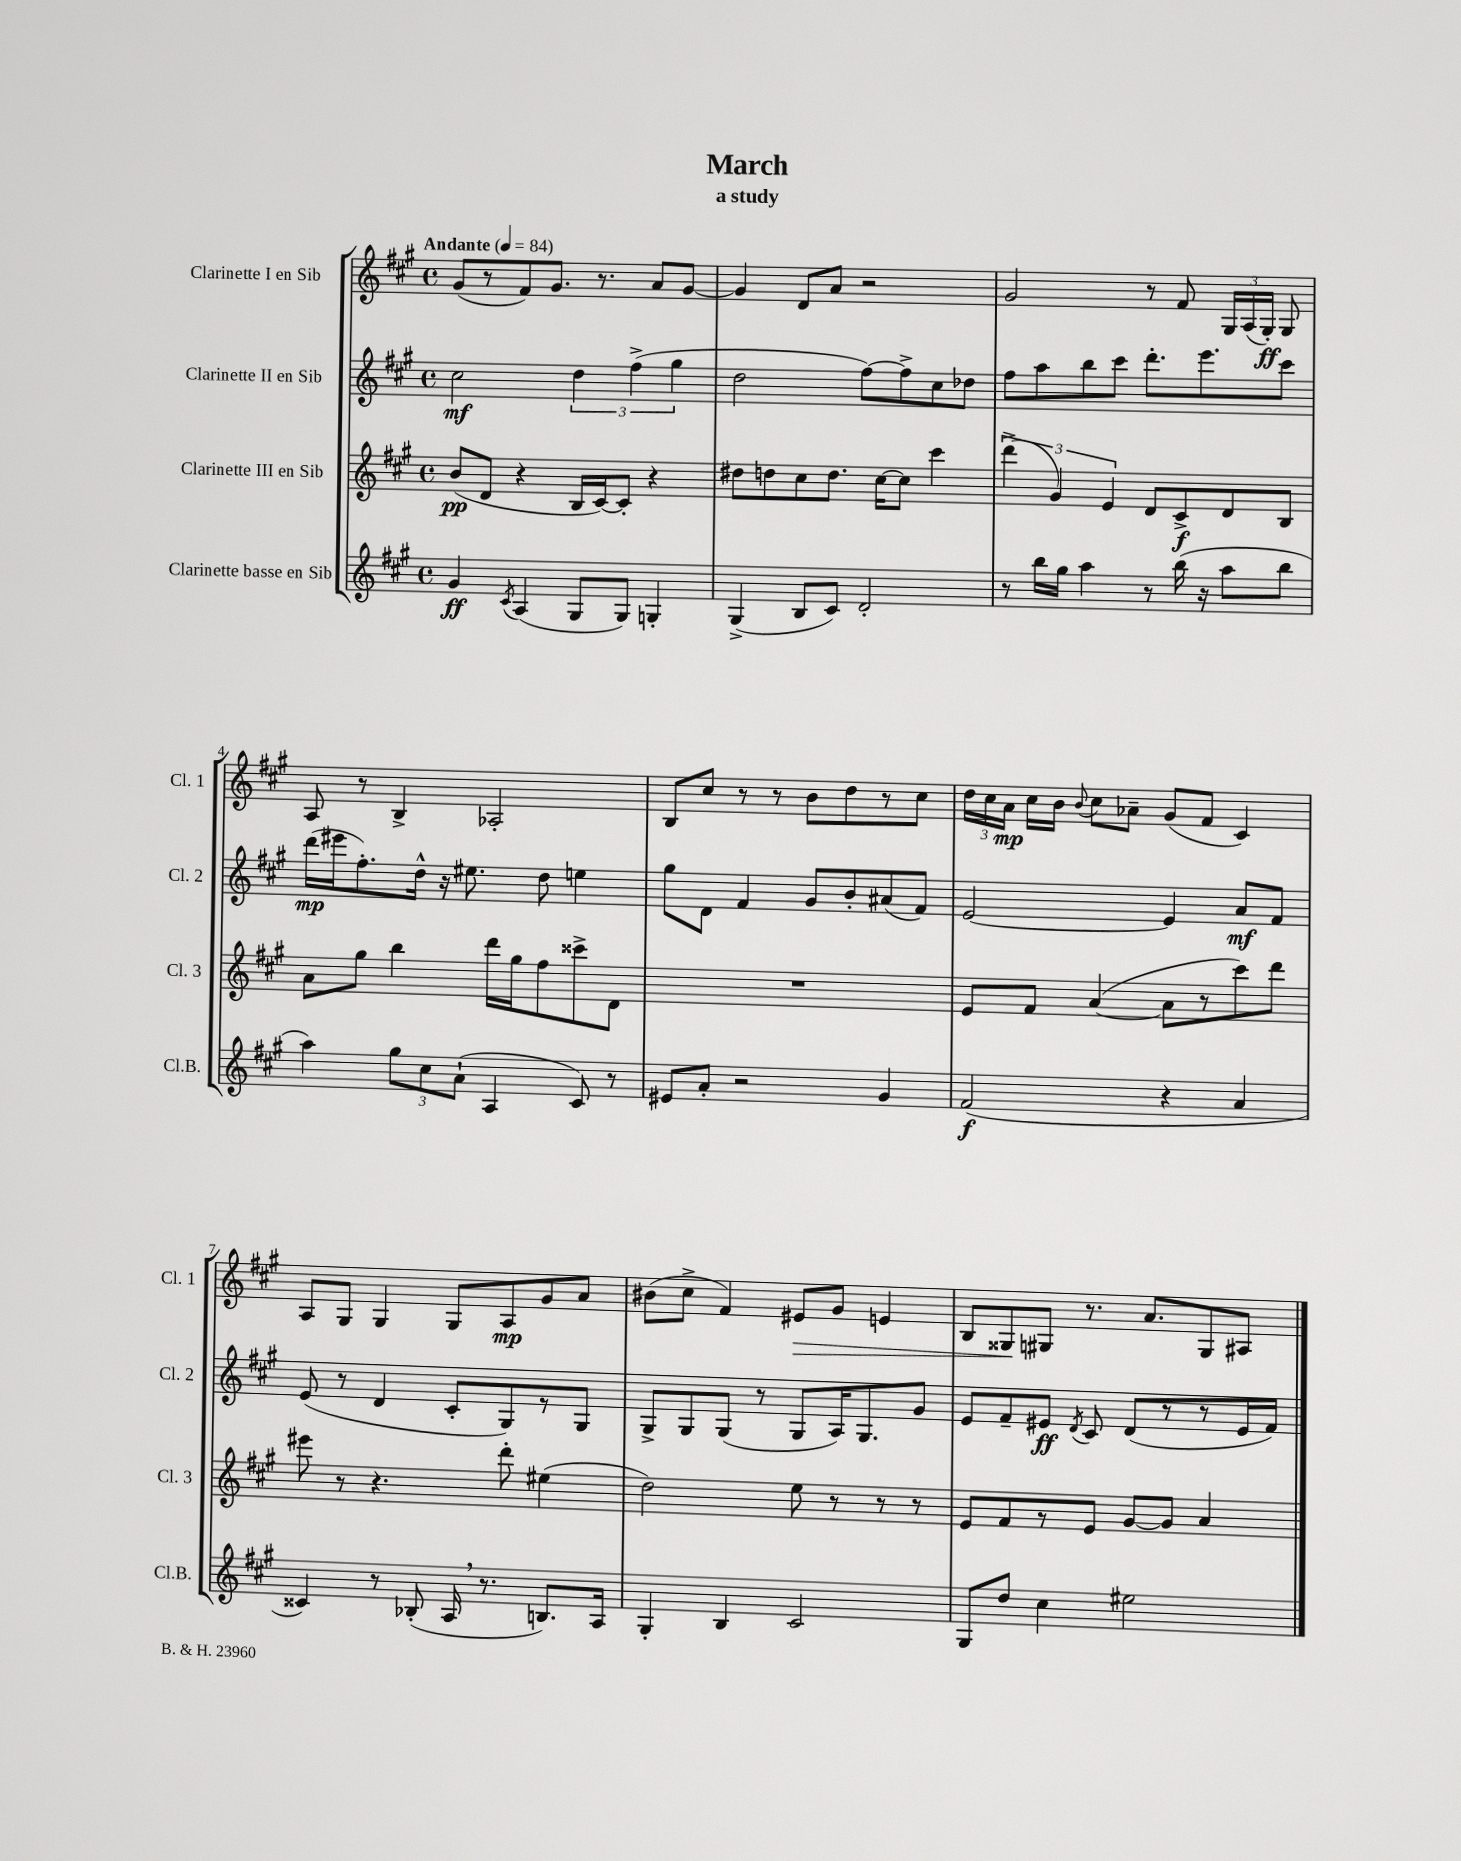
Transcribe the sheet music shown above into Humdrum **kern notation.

**kern	**dynam	**kern	**dynam	**kern	**dynam	**kern	**dynam
*part4	*part4	*part3	*part3	*part2	*part2	*part1	*part1
*staff4	*staff4	*staff3	*staff3	*staff2	*staff2	*staff1	*staff1
*I"Clarinette basse en Sib	*	*I"Clarinette III en Sib	*	*I"Clarinette II en Sib	*	*I"Clarinette I en Sib	*
*I'Cl.B.	*	*I'Cl. 3	*	*I'Cl. 2	*	*I'Cl. 1	*
*clefG2	*	*clefG2	*	*clefG2	*	*clefG2	*
*k[f#c#g#]	*	*k[f#c#g#]	*	*k[f#c#g#]	*	*k[f#c#g#]	*
*M4/4	*	*M4/4	*	*M4/4	*	*M4/4	*
*met(c)	*	*met(c)	*	*met(c)	*	*met(c)	*
*MM84	*	*MM84	*	*MM84	*	*MM84	*
=1	=1	=1	=1	=1	=1	=1	=1
!	!	!	!	!	!	!LO:TX:a:B:t=Andante	!
4g#/	ff	(8b/L	pp	2cc#\	mf	(8g#/L	.
.	.	8d/J	.	.	.	8r	.
8qc#/	.	.	.	.	.	.	.
(4A/	.	4r	.	.	.	8f#/)	.
.	.	.	.	.	.	8.g#/J	.
8G#/L	.	16B/LL	.	6dd\	.	.	.
.	.	[16c#/J)	.	.	.	8.r	.
8G#/J)	.	8c#'/J]	.	.	.	.	.
.	.	.	.	(6ff#^\	.	.	.
4Gn'/	.	4r	.	.	.	8a/L	.
.	.	.	.	6gg#\	.	.	.
.	.	.	.	.	.	[8g#/J	.
=2	=2	=2	=2	=2	=2	=2	=2
(4G#^/	.	8dd#X\L	.	2dd\	.	4g#/]	.
.	.	8ddn\	.	.	.	.	.
8B/L	.	8cc#\	.	.	.	8d/L	.
8c#/J)	.	8.dd\J	.	.	.	8a/J	.
2d'/	.	.	.	[8ff#\L)	.	2r	.
.	.	[16cc#\KL	.	.	.	.	.
.	.	8cc#\J]	.	8ff#^\]	.	.	.
.	.	4ccc#\	.	8cc#\	.	.	.
.	.	.	.	8dd-X\J	.	.	.
=3	=3	=3	=3	=3	=3	=3	=3
8r	.	(6ddd^\	.	8ff#\L	.	2g#/	.
16bb\LL	.	.	.	8aa\	.	.	.
.	.	6g#/)	.	.	.	.	.
16gg#\JJ	.	.	.	.	.	.	.
4aa\	.	.	.	8bb\	.	.	.
.	.	6e/	.	.	.	.	.
.	.	.	.	8ccc#\J	.	.	.
8r	.	8d/L	.	8.ddd'\L	.	8r	.
(16bb\	.	8c#^/	f	.	.	8f#/	.
16r	.	.	.	8.eee\	.	.	.
8aa\L	.	8d/	.	.	.	24G#/LL	.
.	.	.	.	.	.	(24A/	.
.	.	.	.	.	.	24G#'/JJ)	ff
8bb\J	.	8B/J	.	8ccc#\J	.	8G#/	.
!!LO:LB:g=z
=4	=4	=4	=4	=4	=4	=4	=4
4aa\)	.	8a\L	.	(16ddd\LL	mp	8A/	.
.	.	.	.	16eee#X\J	.	.	.
.	.	8gg#\J	.	8.ff#'\)	.	8r	.
12gg#\L	.	4bb\	.	.	.	4B^/	.
.	.	.	.	16dd^^\Jk	.	.	.
12cc#\	.	.	.	.	.	.	.
.	.	.	.	16r	.	.	.
(12a`\J	.	.	.	.	.	.	.
.	.	.	.	8.ee#X\	.	.	.
4A/	.	16ddd\LL	.	.	.	2A-X'/	.
.	.	16gg#\J	.	.	.	.	.
.	.	8ff#\	.	8dd\	.	.	.
8c#/)	.	8ccc##X^\	.	4een\	.	.	.
8r	.	8d\J	.	.	.	.	.
=5	=5	=5	=5	=5	=5	=5	=5
8e#X/L	.	1r	.	8gg#\L	.	8B/L	.
8a'/J	.	.	.	8d\J	.	8cc#/J	.
2r	.	.	.	4f#/	.	8r	.
.	.	.	.	.	.	8r	.
.	.	.	.	8g#/L	.	8b\L	.
.	.	.	.	8b'/	.	8dd\	.
4g#/	.	.	.	(8a#X/	.	8r	.
.	.	.	.	8f#/J)	.	8cc#\J	.
=6	=6	=6	=6	=6	=6	=6	=6
(2f#/	f	8e/L	.	[2e/	.	24dd\LL	.
.	.	.	.	.	.	24cc#\	.
.	.	.	.	.	.	24a\JJ	mp
.	.	8f#/J	.	.	.	16cc#\LL	.
.	.	.	.	.	.	16b\JJ	.
.	.	.	.	.	.	8qqb/	.
.	.	([4a/	.	.	.	8cc#\L	.
.	.	.	.	.	.	8a-X~\J	.
4r	.	8a\L]	.	4e/]	.	(8g#/L	.
.	.	8r	.	.	.	8f#/J	.
4a/	.	8ccc#\)	.	8a/L	mf	4c#/)	.
.	.	8ddd\J	.	8f#/J	.	.	.
!!LO:LB:g=z
=7	=7	=7	=7	=7	=7	=7	=7
4c##X/)	.	8eee#X\	.	(8e/	.	8A/L	.
.	.	8r	.	8r	.	8G#/J	.
8r	.	4.r	.	4d/	.	4G#/	.
(8B-X'/	.	.	.	.	.	.	.
16A,/	.	.	.	8c#'/L	.	8G#/L	.
8.r	.	.	.	.	.	.	.
.	.	8ddd'\	.	8G#/)	.	8A/	mp
8.Bn/L)	.	(4ee#X\	.	8r	.	8g#/	.
.	.	.	.	8G#/J	.	8a/J	.
16A/Jk	.	.	.	.	.	.	.
=8	=8	=8	=8	=8	=8	=8	=8
4G#'/	.	2dd\)	.	8G#^/L	.	(8b#X\L	.
.	.	.	.	8G#/	.	8cc#^\J	.
4B/	.	.	.	(8G#/J	.	4f#/)	.
.	.	.	.	8r	.	.	.
!	!	!	!	!	!	!	!LO:HP:b
2c#/	.	8ee\	.	8G#/L	.	8e#X/L	>
.	.	8r	.	16A/K)	.	8g#/J	.
.	.	.	.	8.G#/	.	.	.
.	.	8r	.	.	.	4en/	.
.	.	8r	.	8g#/J	.	.	.
=9	=9	=9	=9	=9	=9	=9	=9
8G#/L	.	8e/L	.	8e/L	.	8B/L	.
8dd/J	.	8f#/	.	8f#~/	.	8G##X/	.
4cc#\	.	8r	.	8e#X/J	ff	8G#X/J	]
.	.	.	.	8qd/	.	.	.
.	.	8e/J	.	8c#/	.	8.r	.
2ee#X\	.	[8g#/L	.	(8d/L	.	.	.
.	.	.	.	.	.	8.a/L	.
.	.	8g#/J]	.	8r	.	.	.
.	.	4a/	.	8r	.	8G#/	.
.	.	.	.	16e#/L	.	8A#X/J	.
.	.	.	.	16f#/JJ)	.	.	.
==	==	==	==	==	==	==	==
*-	*-	*-	*-	*-	*-	*-	*-
